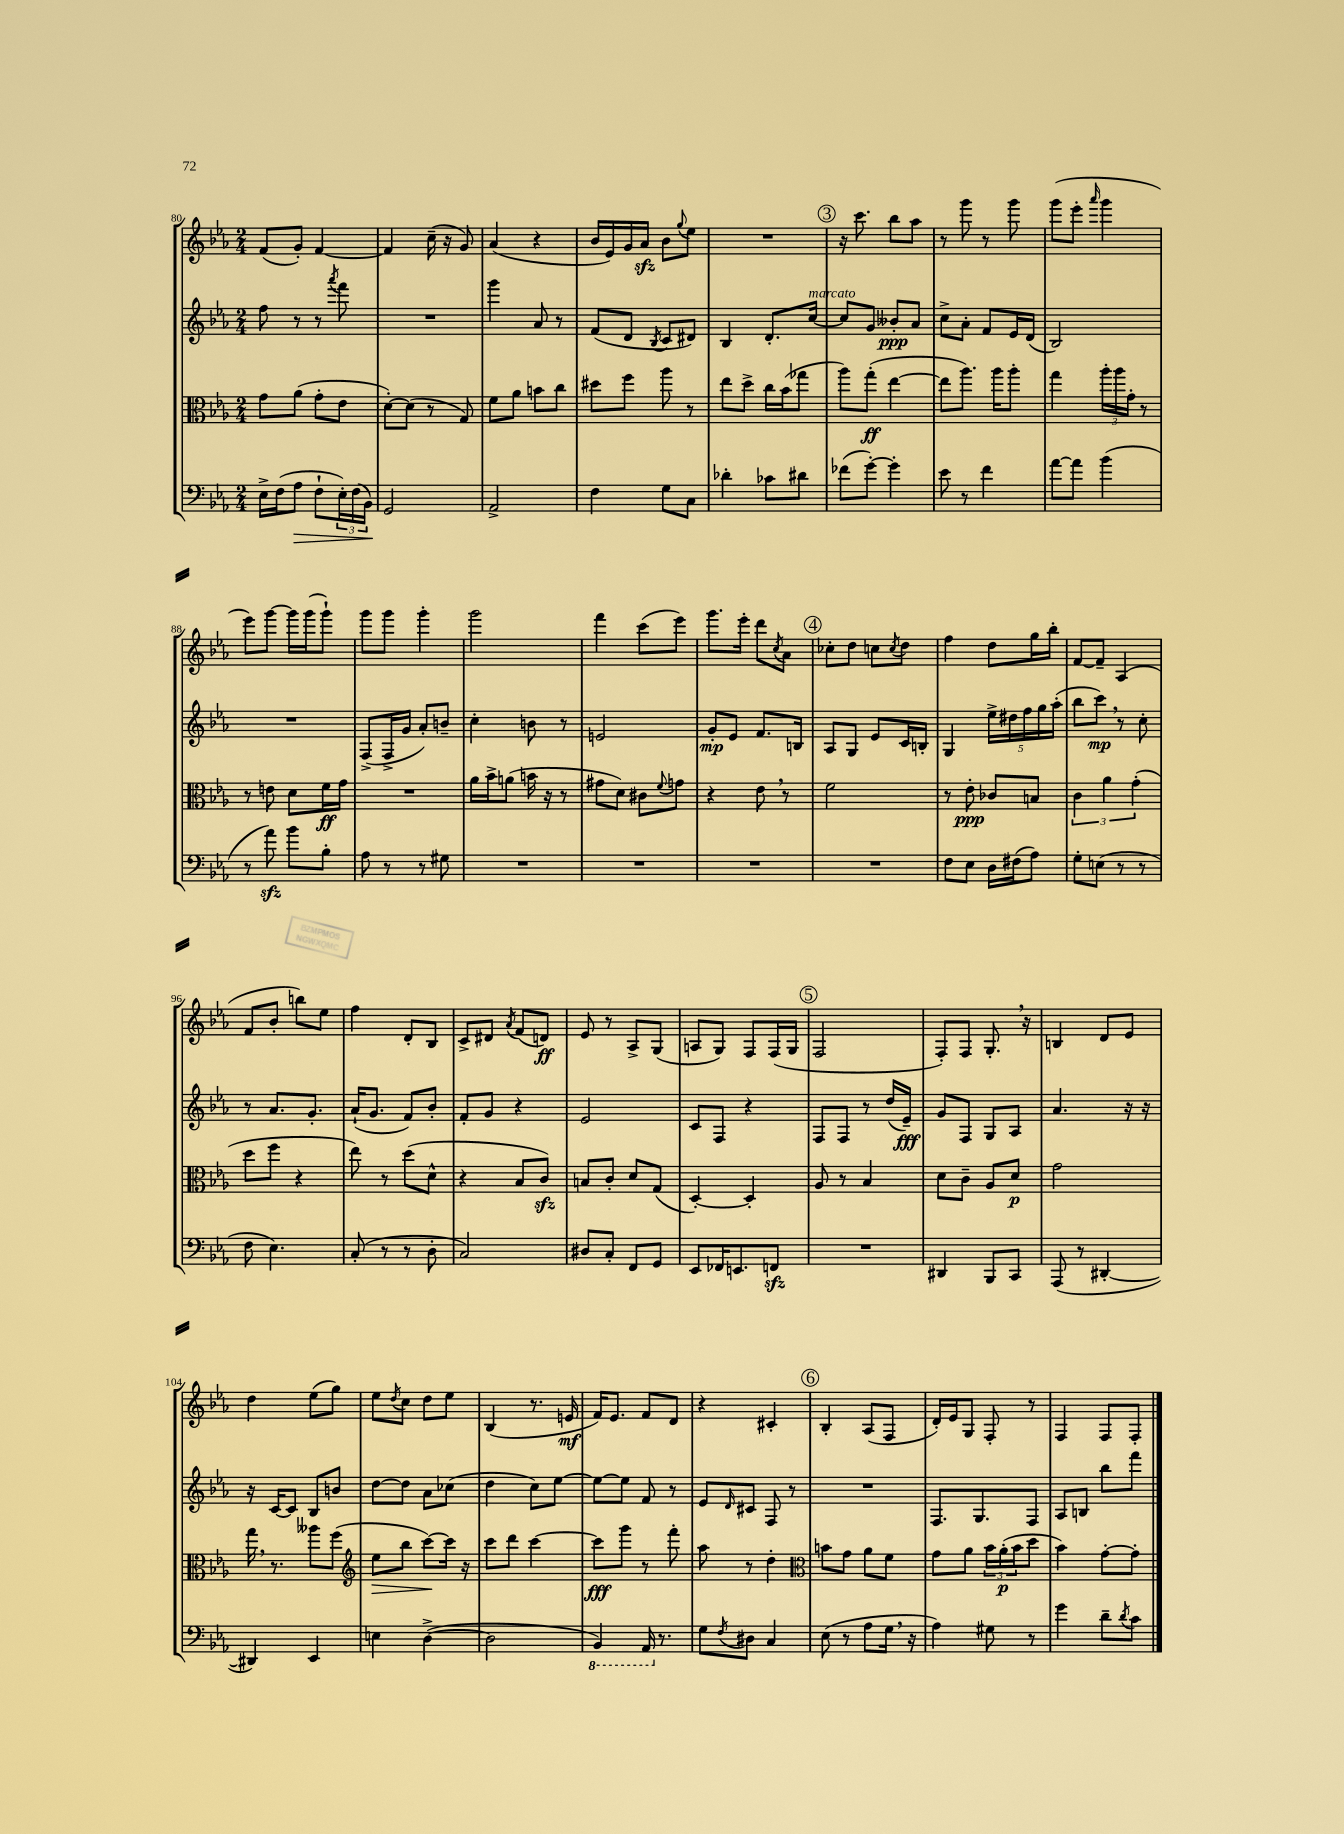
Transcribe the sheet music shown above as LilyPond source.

<<
\new StaffGroup <<
\new Staff = "s0" {
    \clef treble \key ees \major \numericTimeSignature \time 2/4
    f'8( g'8-.) f'4~ |
    f'4 c''16--( r16 g'8) |
    aes'4( r4 |
    bes'16 ees'16) g'16 aes'16\sfz bes'8 \appoggiatura { g''8 } ees''8 |
    R2 |
    \mark \markup { \circle "3" } r16 c'''8. bes''8 aes''8 |
    r8 g'''8 r8 g'''8 |
    g'''8( ees'''8-. \grace { aes'''16 } g'''4 |
    ees'''8) g'''8~ g'''16 g'''16( g'''8-!) |
    g'''8 g'''8 g'''4-. |
    g'''2 |
    f'''4 c'''8( ees'''8) |
    g'''8. ees'''16-. d'''8 \acciaccatura { c''8 } aes'8 |
    \mark \markup { \circle "4" } ces''8-. d''8 c''8 \acciaccatura { c''8 } d''8 |
    f''4 d''8 g''16 bes''16-. |
    f'8~ f'8-- aes4( |
    f'8 bes'8-. b''8) ees''8 |
    f''4 d'8-. bes8 |
    c'8-> dis'8 \acciaccatura { aes'8 } f'8( d'8\ff) |
    ees'8 r8 aes8-> g8( |
    a8 g8) f8 f16( g16 |
    \mark \markup { \circle "5" } f2 |
    f8-.) f8 g8.-. \breathe r16 |
    b4 d'8 ees'8 |
    d''4 ees''8( g''8) |
    ees''8 \acciaccatura { d''8 } c''8 d''8 ees''8 |
    bes4( r8. e'16\mf |
    f'16) ees'8. f'8 d'8 |
    r4 cis'4-. |
    \mark \markup { \circle "6" } bes4-. aes8( f8 |
    d'16-.) ees'16 g8 f8-. r8 |
    f4 f8 f8-. \bar "|." |
}
\new Staff = "s1" {
    \clef treble \key ees \major \numericTimeSignature \time 2/4
    f''8 r8 r8 \acciaccatura { aes'''8 } f'''8 |
    R2 |
    g'''4 aes'8 r8 |
    f'8( d'8 \acciaccatura { bes8 } c'8 dis'8) |
    bes4 d'8.-. c''16~^\markup { \italic "marcato" } |
    \mark \markup { \circle "3" } c''8 g'8 beses'8-.\ppp aes'8 |
    c''8-> aes'8-. f'8 ees'16 d'16( |
    bes2) |
    R2 |
    f8->( f16-> g'16 aes'8-.) b'8-- |
    c''4-. b'8 r8 |
    e'2 |
    g'8-.\mp ees'8 f'8. b16 |
    \mark \markup { \circle "4" } aes8 g8 ees'8 c'16 b16-. |
    g4 \tuplet 5/4 { ees''16-> dis''16 f''16 g''16 aes''16-.( } |
    bes''8 c'''8\mp) \breathe r8 c''8-. |
    r8 aes'8. g'8.-. |
    aes'16-!( g'8. f'8) bes'8-. |
    f'8-. g'8 r4 |
    ees'2 |
    c'8 f8 r4 |
    \mark \markup { \circle "5" } f8 f8 r8 d''16( ees'16--\fff) |
    g'8 f8 g8 aes8 |
    aes'4. r16 r16 |
    r16 c'16~ c'8 bes8 b'8 |
    d''8~ d''8 aes'8 ces''8( |
    d''4 c''8) ees''8~ |
    ees''8~ ees''8 f'8 r8 |
    ees'8 \grace { d'16 } cis'8 f8 r8 |
    \mark \markup { \circle "6" } R2 |
    f8. g8. f8 |
    aes8 b8 bes''8 f'''8 \bar "|." |
}
\new Staff = "s2" {
    \clef alto \key ees \major \numericTimeSignature \time 2/4
    g'8 aes'8( g'8-. ees'8 |
    d'8~-.) d'8( r8 g8) |
    f'8 aes'8 b'8 c''8 |
    dis''8 f''8 aes''8 r8 |
    ees''8 d''8-> c''16 bes'16( ges''8 |
    \mark \markup { \circle "3" } aes''8) g''8-.\ff( ees''4~ |
    ees''8 aes''8.) aes''16 aes''8-. |
    g''4 \tuplet 3/2 { aes''16-. aes''16 g'16-. } r8 |
    r8 e'8 d'8 f'16\ff g'16 |
    R2 |
    aes'16 bes'16-> a'8( b'16 r16 r8 |
    gis'8 d'8) cis'8 \appoggiatura { f'8 } g'8 |
    r4 ees'8 \breathe r8 |
    \mark \markup { \circle "4" } f'2 |
    r8 ees'8-.\ppp ces'8 b8 |
    \tuplet 3/2 { c'4 aes'4 g'4-.( } |
    d''8 f''8 r4 |
    ees''8) r8 d''8( d'8-^ |
    r4 bes8 c'8\sfz) |
    b8 c'8-. d'8 g8( |
    d4~-.) d4-. |
    \mark \markup { \circle "5" } aes8 r8 bes4 |
    d'8 c'8-- aes8 d'8\p |
    g'2 |
    g''16 \breathe r8. aeses''8 f''8( |
    \clef treble ees''8\> bes''8 c'''8~\!) c'''16 r16 |
    c'''8 d'''8 c'''4~ |
    c'''8\fff g'''8 r8 f'''8-. |
    aes''8 r8 d''4-. |
    \mark \markup { \circle "6" } \clef alto b'8 g'8 aes'8 f'8 |
    g'8 aes'8 \tuplet 3/2 { bes'16 aes'16-.\p( bes'16 } d''8 |
    bes'4) g'8~-. g'8-. \bar "|." |
}
\new Staff = "s3" {
    \clef bass \key ees \major \numericTimeSignature \time 2/4
    ees16-> f16( aes8\> f8-! \tuplet 3/2 { ees16-.) f16( bes,16) } |
    g,2\! |
    aes,2-> |
    f4 g8 c8 |
    des'4-. ces'8 dis'8 |
    \mark \markup { \circle "3" } fes'8( g'8~-.) g'4-. |
    ees'8 r8 f'4 |
    aes'8~ aes'8 bes'4( |
    r8 aes'8\sfz) bes'8 bes8-. |
    aes8 r8 r8 gis8 |
    R2 |
    R2 |
    R2 |
    \mark \markup { \circle "4" } R2 |
    f8 ees8 d16 fis16( aes8) |
    g8-. e8( r8 r8 |
    f8 ees4.) |
    c8-.( r8 r8 d8-. |
    c2) |
    dis8 c8-. f,8 g,8 |
    ees,8 fes,16 e,8. f,8\sfz |
    \mark \markup { \circle "5" } R2 |
    dis,4 bes,,8 c,8 |
    aes,,8( r8 dis,4~-. |
    dis,4) ees,4 |
    e4 d4~->( |
    d2 |
    \ottava #-1 bes,,4) aes,,16 \ottava #0 r8. |
    g8 \acciaccatura { f8 } dis8 c4 |
    \mark \markup { \circle "6" } ees8( r8 aes8 g16 \breathe r16 |
    aes4) gis8 r8 |
    g'4 d'8-- \acciaccatura { d'8 } c'8 \bar "|." |
}
>>
>>
\layout { \context { \Score currentBarNumber = #80 } }
